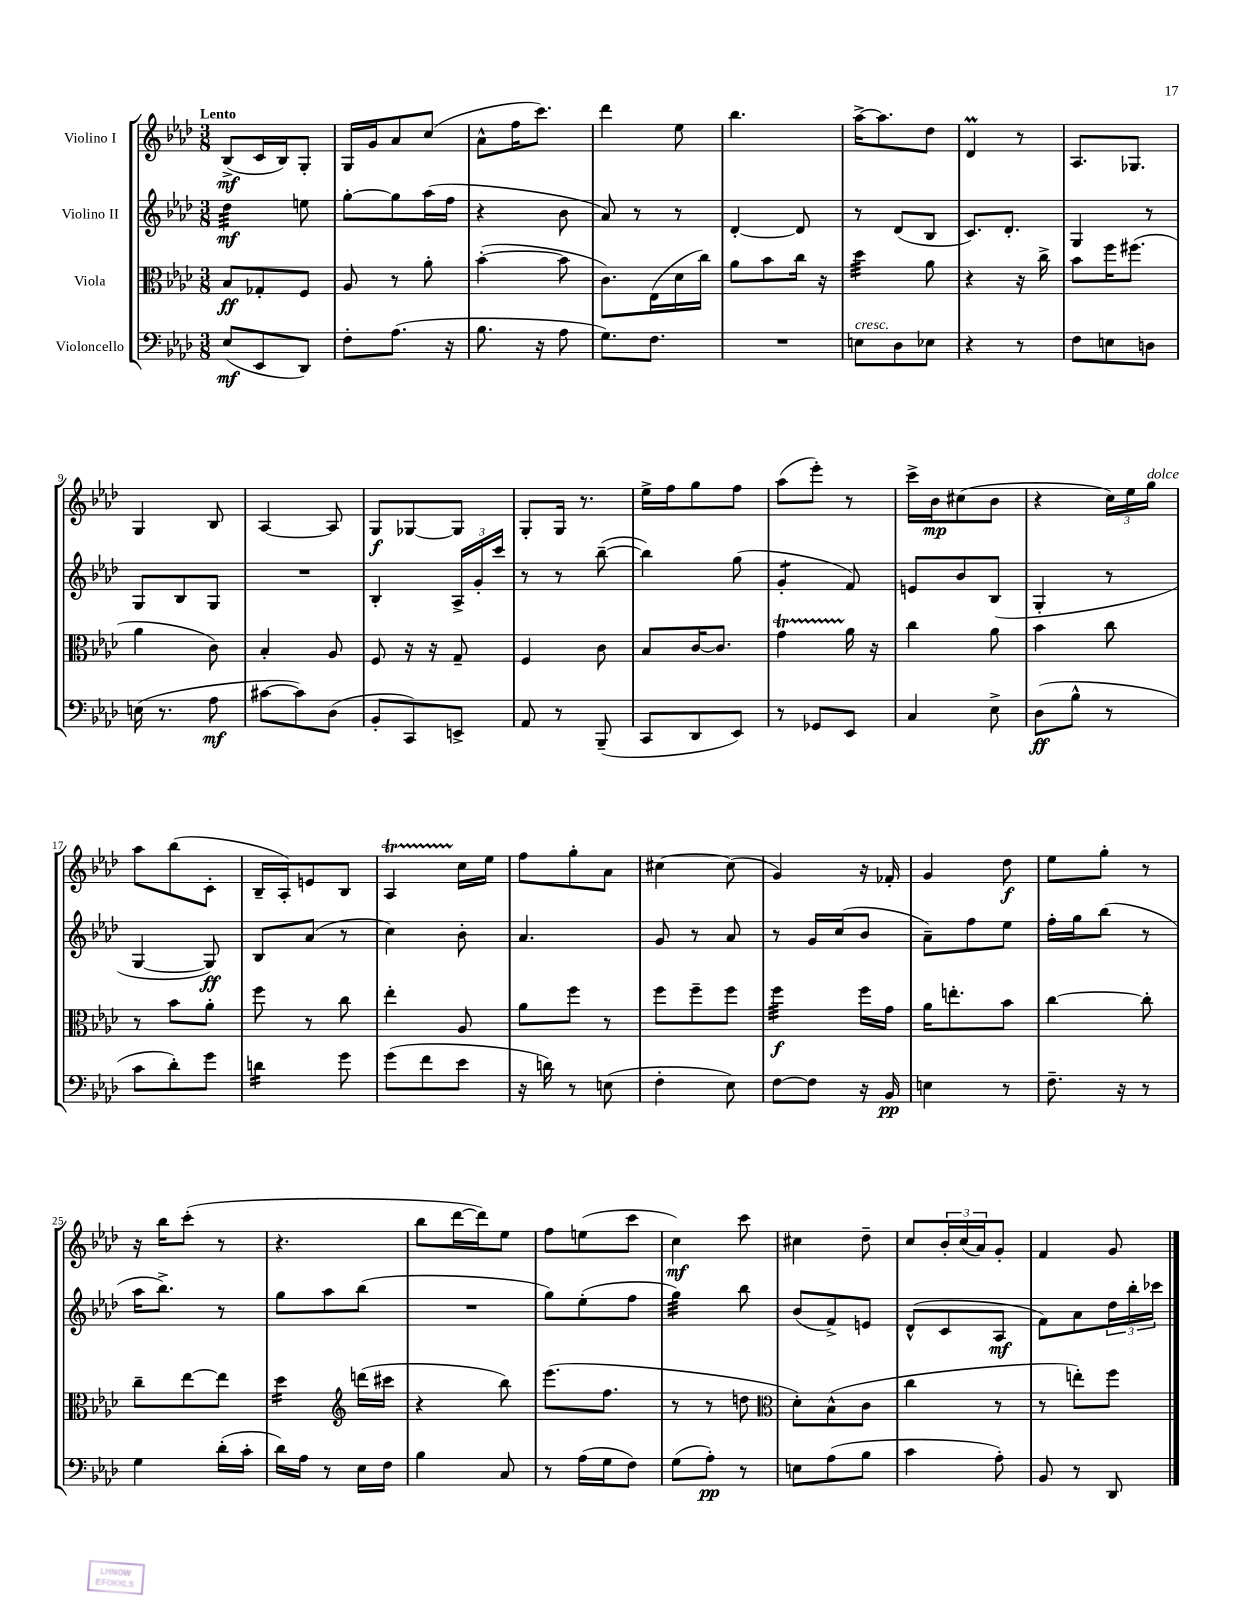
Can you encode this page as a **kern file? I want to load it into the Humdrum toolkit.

**kern	**kern	**kern	**kern
*staff4	*staff3	*staff2	*staff1
*clefF4	*clefC3	*clefG2	*clefG2
*k[b-e-a-d-]	*k[b-e-a-d-]	*k[b-e-a-d-]	*k[b-e-a-d-]
*M3/8	*M3/8	*M3/8	*M3/8
(8E-	8B-	4dd-	(8B-^
8EE-	8G-'	.	16c
.	.	.	16B-)
8DD-)	8F	8ee	8G'
=	=	=	=
8F'	8A-	[8gg'	16G
.	.	.	16g
(8.A-	8r	8gg]	8a-
.	8a-'	(16aa-	(8cc
16r	.	16ff	.
=	=	=	=
8.B-	([4b-'	4r	8a-^^
.	.	.	16ff
16r	.	.	8.ccc)
8A-	8b-]	8b-	.
=	=	=	=
8.G)	8.c)	8a-)	4ddd-
.	.	8r	.
8.F	(16E-	.	.
.	16d-	8r	8ee-
.	16cc)	.	.
=	=	=	=
4.r	8a-	[4d-'	4.bb-
.	8b-	.	.
.	16cc	8d-]	.
.	16r	.	.
=	=	=	=
8E	4dd-	8r	[16aa-^
.	.	.	8.aa-]
8D-	.	(8d-	.
8E-	8a-	8B-	8dd-
=	=	=	=
4r	4r	8.c)	4d-
.	.	8.d-'	.
8r	16r	.	8r
.	16cc^	.	.
=	=	=	=
8F	8b-	4G	8.A-
8E	16ff	.	.
.	(8.ff#	.	8.G-
8D	.	8r	.
=	=	=	=
(16E	4a-	8G	4G
8.r	.	.	.
.	.	8B-	.
8A-	8c)	8G	8B-
=	=	=	=
[8c#	4B-'	4.r	[4A-
8c#])	.	.	.
(8D-	8A-	.	8A-]
=	=	=	=
8BB-'	8F	4B-'	8G
8CC)	16r	.	[8G-
.	16r	.	.
8EE^	8G~	24A-^	8G-]
.	.	24g'	.
.	.	24ccc	.
=	=	=	=
8AA-	4F	8r	8G'
8r	.	8r	16G
.	.	.	8.r
(8BBB-~	8c	([8bb-~	.
=	=	=	=
8CC	8B-	4bb-])	16ee-^
.	.	.	16ff
8DD-	[16c	.	8gg
.	8.c]	.	.
8EE-)	.	(8gg	8ff
=	=	=	=
8r	4g	4g'	(8aa-
8GG-	.	.	8eee-')
8EE-	16a-	8f)	8r
.	16r	.	.
=	=	=	=
4C	4cc	8e	16ccc^
.	.	.	16b-
.	.	8b-	(8cc#
8E-^	8a-	(8B-	8b-
=	=	=	=
(8D-	4b-	4G'	4r
8B-^^	.	.	.
8r	8cc	8r	24cc)
.	.	.	24ee-
.	.	.	24gg
=	=	=	=
8c	8r	[4G	8aa-
8d-')	8b-	.	(8bb-
8g	8a-'	8G])	8c'
=	=	=	=
4d	8ff	8B-	16B-~
.	.	.	16A-')
.	8r	(8a-	8e
8g	8cc	8r	8B-
=	=	=	=
(8g	4ee-'	4cc)	4A-
8f	.	.	.
8e-	8A-	8b-'	16cc
.	.	.	16ee-
=	=	=	=
16r	8a-	4.a-	8ff
16d)	.	.	.
8r	8ff	.	8gg'
(8E	8r	.	8a-
=	=	=	=
4F'	8ff	8g	[4cc#
.	8ff~	8r	.
8E-)	8ff	8a-	(8cc#]
=	=	=	=
[8F	4ff	8r	4g)
8F]	.	16g	.
.	.	(16cc	.
16r	16ff	8b-	16r
16BB-	16g	.	16f-'
=	=	=	=
4E	16a-	8a-~)	4g
.	8.ee'	.	.
.	.	8ff	.
8r	8b-	8ee-	8dd-
=	=	=	=
8.F~	[4cc	16ff'	8ee-
.	.	16gg	.
.	.	(8bb-	8gg'
16r	.	.	.
8r	8cc']	8r	8r
=	=	=	=
4G	8cc~	16aa-	16r
.	.	8.bb-^)	16bb-
.	[8ee-	.	(8ccc'
(16d-'	8ee-]	8r	8r
16c'	.	.	.
=	=	=	=
16d-)	4dd-	8gg	4.r
16A-	.	.	.
8r	.	8aa-	.
*	*clefG2	*	*
16E-	(16ddd	(8bb-	.
16F	16ccc#	.	.
=	=	=	=
4B-	4r	4.r	8bb-
.	.	.	[16ddd-
.	.	.	16ddd-])
8C	8bb-)	.	8ee-
=	=	=	=
8r	(8.eee-	8gg)	8ff
(16A-	.	(8ee-'	(8ee
16G	8.ff	.	.
8F)	.	8ff	8ccc
=	=	=	=
(8G	8r	4gg)	4cc)
8A-')	8r	.	.
8r	8dd	8bb-	8ccc
=	=	=	=
*	*clefC3	*	*
8E	8d-')	(8b-	4cc#
(8A-	(8B-^^	8f^)	.
8B-	8c	8e	8dd-~
=	=	=	=
4c	4cc	(8d-^^	8cc
.	.	8c	24b-'
.	.	.	(24cc
.	.	.	24a-)
8A-')	8r	8A-	8g'
=	=	=	=
8BB-	8r	8f)	4f
8r	8ee')	8a-	.
8DD-	8ff	24dd-	8g
.	.	24bb-'	.
.	.	24ccc-	.
==	==	==	==
*-	*-	*-	*-
